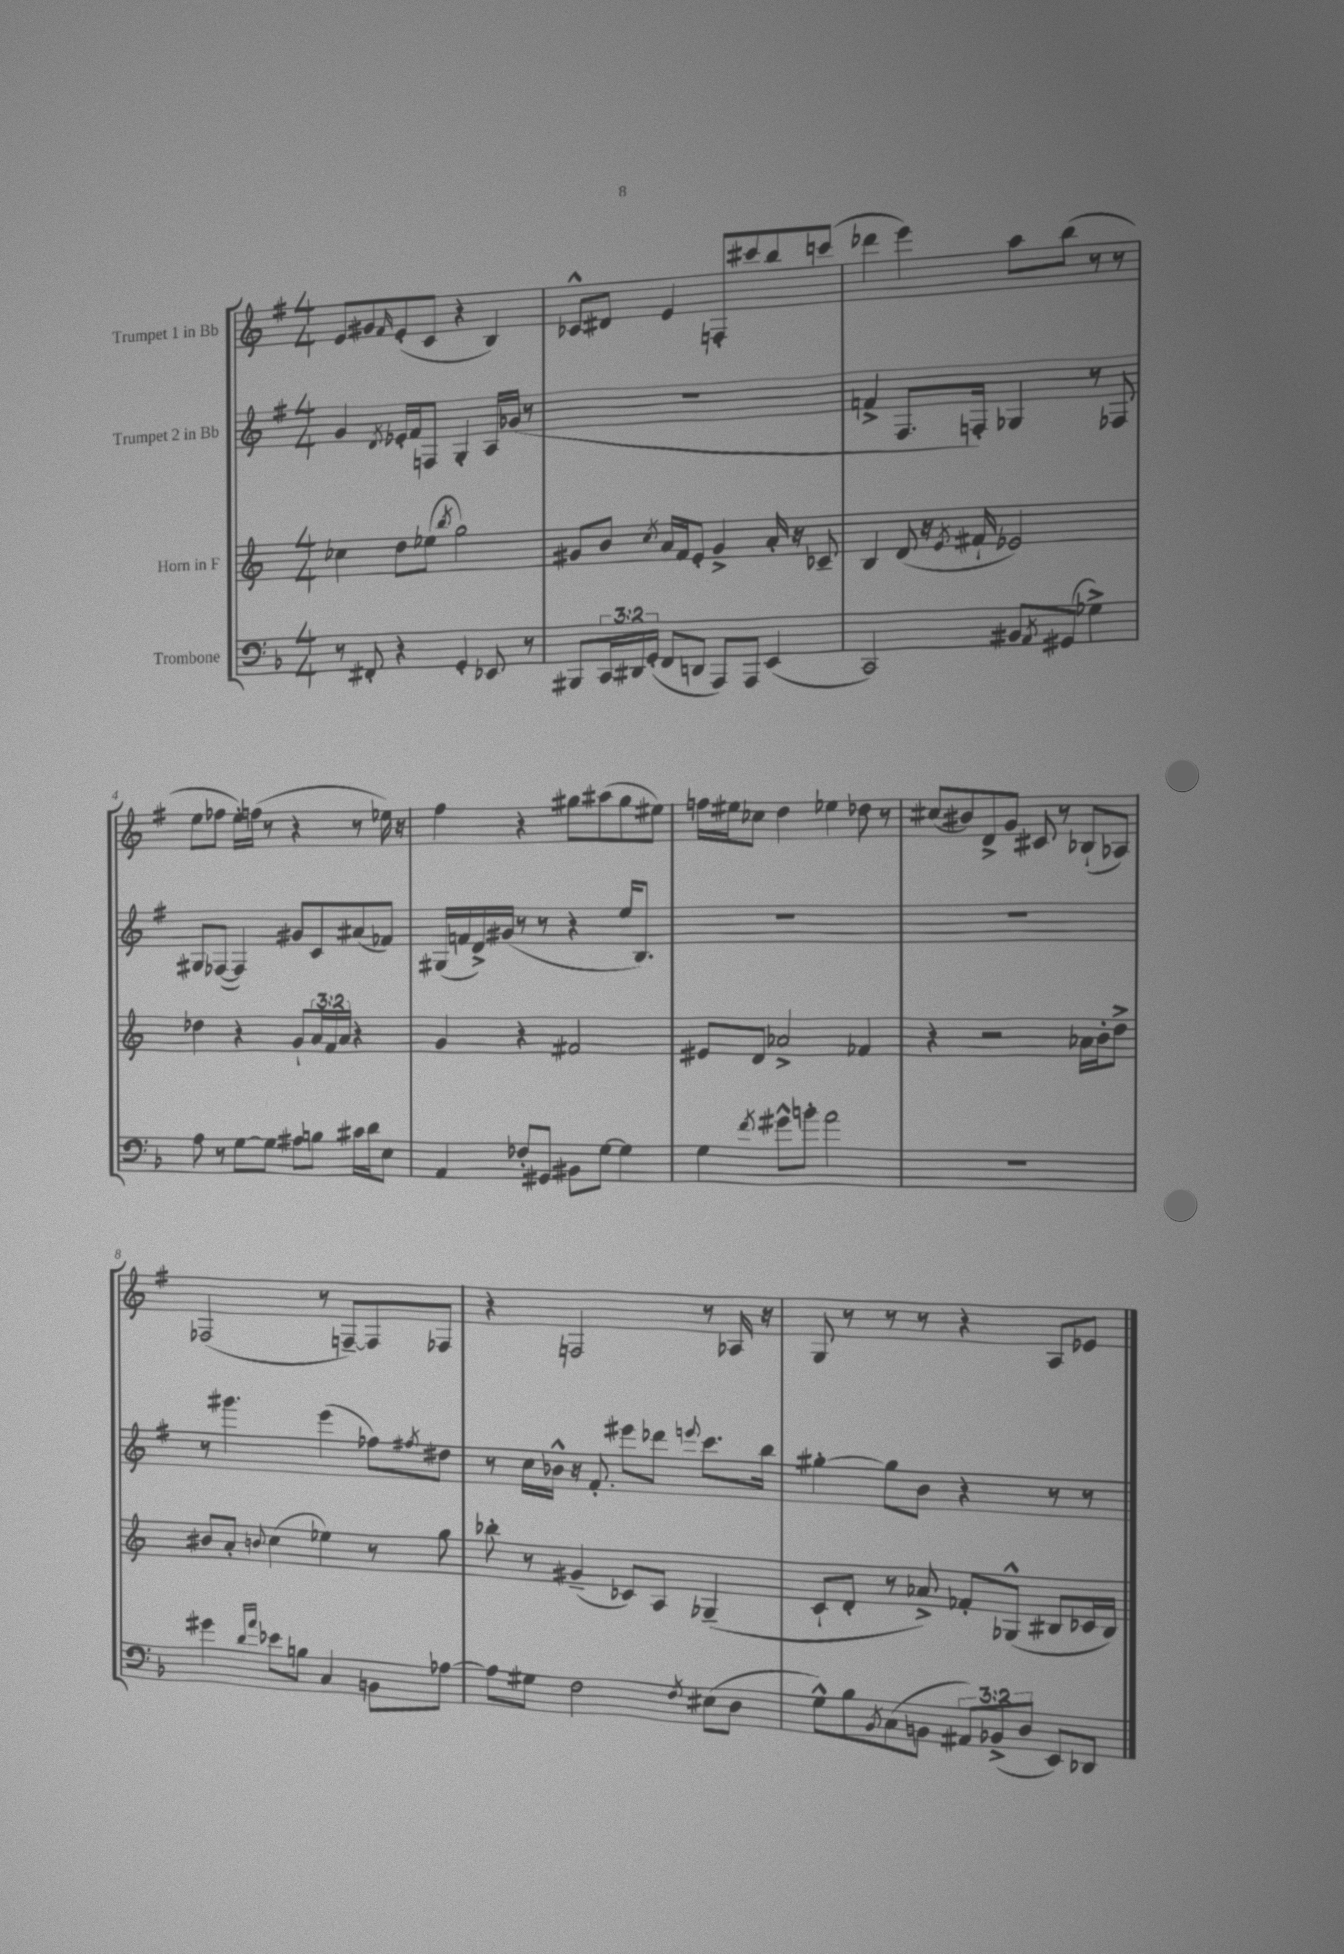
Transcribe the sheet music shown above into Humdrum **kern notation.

**kern	**kern	**kern	**kern
*part4	*part3	*part2	*part1
*staff4	*staff3	*staff2	*staff1
*I"Trombone	*I"Horn in F	*I"Trumpet 2 in Bb	*I"Trumpet 1 in Bb
*clefF4	*clefG2	*clefG2	*clefG2
*k[b-]	*k[]	*k[f#]	*k[f#]
*M4/4	*M4/4	*M4/4	*M4/4
=1	=1	=1	=1
8r	4cc-X\	4g/	8e/L
8FF#X'/	.	.	8g#X/
.	.	8qd/	16qqf#/
4r	8dd\L	16e-X'/LL	(8e'/
.	.	16f#/J	.
.	(8ee-X\J	8Fn/J	8c/J
.	8qbb/	.	.
4GG'/	2gg\)	4G'/	4r
8EE-X/	.	16A/LL	4B/)
.	.	(16g-X/JJ	.
8r	.	8r	.
=2	=2	=2	=2
8BBB#X/L	8g#X/L	1r	8c-X^^/L
24CC/L	8b/J	.	8d#X/J
24DD#X/	.	.	.
(24GG'/JJ	.	.	.
.	8qcc/	.	.
8FF/L	16a/LL	.	4e/
.	16f/J	.	.
8DDn/J	8e'/J	.	.
8AAA/L)	4g#^/	.	8Fn'/L
8AAA/J	.	.	8ccc#X/
(4EE/	16a'/	.	8bb/
.	16r	.	.
.	8c-X~/	.	(8cccn/J
=3	=3	=3	=3
2CC/)	4B/	4fn^/	4ddd-X\
.	(8d/	8.F#/L	4eee\)
.	16r	.	.
.	8qe/	.	.
.	16f#X`/	16Fn'/Jk)	.
8BB#X/L	2e-X/)	4G-X/	8aa\L
8qAA/	.	.	.
(8GG#X/J	.	.	(8bb\J
4G-X^\)	.	8r	8r
.	.	8F-X/	8r
!!LO:LB:g=z
=4	=4	=4	=4
8A\	4dd-X\	8G#X/L	8ee\L
8r	.	([8F-X/J	8ff-X\J
[8G\L	4r	4F-/])	16ee'\LL)
.	.	.	(16ffn\JJ
8G\J]	.	.	8r
8A#X\L	8g`/L	8g#X/L	4r
8Bn\J	24a/L	8c/	.
.	24f/	.	.
.	24a/JJ	.	.
16c#X\LL	4r	(8a#X/	8r
16d\J	.	.	.
8E\J	.	8f-X/J)	16ee-X\)
.	.	.	16r
=5	=5	=5	=5
4AA/	4g/	(16G#X/LL	4ff#\
.	.	16fn/	.
.	.	16d^/)	.
.	.	(16g#X/JJ	.
8F-X'/L	4r	8r	4r
8GG#X/J	.	8r	.
8BB#X\L	2f#X/	4r	8gg#X\L
[8G\J	.	.	(8aa#X\
4G\]	.	16ee/KL	8gg#\
.	.	8.B/J)	.
.	.	.	8ee#X\J)
=6	=6	=6	=6
4G\	8e#X/L	1r	16ffn\LL
.	.	.	16ee#X\J
.	8d/J	.	8cc-X\J
8qf/	.	.	.
8g#X^^\L	2a-X^/	.	4dd\
8bn'\J	.	.	.
2a\	.	.	4ee-X\
.	4f-X/	.	8dd-X\
.	.	.	8r
=7	=7	=7	=7
1r	4r	1r	(8cc#X/L
.	.	.	8b#X/)
.	2r	.	8d^/
.	.	.	8g/J
.	.	.	8c#X/
.	.	.	8r
.	16a-X\LL	.	(8B-X`/L
.	16b'\J	.	.
.	8dd^\J	.	8A-X/J)
!!LO:LB:g=z
=8	=8	=8	=8
4g#X\	8b#X/L	8r	(2F-X/
.	8a'/J	4.ggg#X\	.
16qqd/LL	.	.	.
16qqa/JJ	8qqbn/	.	.
8e-X\L	(4cc\	.	.
8Bn\J	.	.	.
4C/	4ee-X\)	(4eee\	8r
.	.	.	[8Fn~/L)
8BBn\L	8r	8ff-X\L)	8F/]
.	.	8qff#X/	.
[8A-X\J	8gg\	8dd#X\J	8F-X/J
=9	=9	=9	=9
8A-\L]	8bb-X'\	8r	4r
8G#X\J	8r	16cc\LL	.
.	.	16b-X^^\JJ	.
2F\	(4g#X~/	16r	2Fn/
.	.	8.f#'/	.
.	8c-X/L)	8eee#X\L	.
.	8A/J	8ddd-X\J	.
8qF/	.	8qqeeen/	.
(8E#X\L	(4G-X~/	8.ccc\L	8r
8D\J	.	.	16A-X/
.	.	16bb\Jk	16r
=10	=10	=10	=10
8G^^\L)	8c`/L	[4gg#X'\	8G/
8B-\	8d'/J	.	8r
8qBB-/	.	.	.
(8C\	8r	8gg#\L]	8r
8BBn\J	8a-X^/)	8b\J	8r
12AA#X/L)	8f-X'/L	4r	4r
(12BB-X^/	.	.	.
.	(8G-X^^/J	.	.
12D/J	.	.	.
8EE/L)	8B#X/L	8r	8A/L
8DD-X/J	16c-X/L	8r	8e-X/J
.	16B#/JJ)	.	.
==	==	==	==
*-	*-	*-	*-
